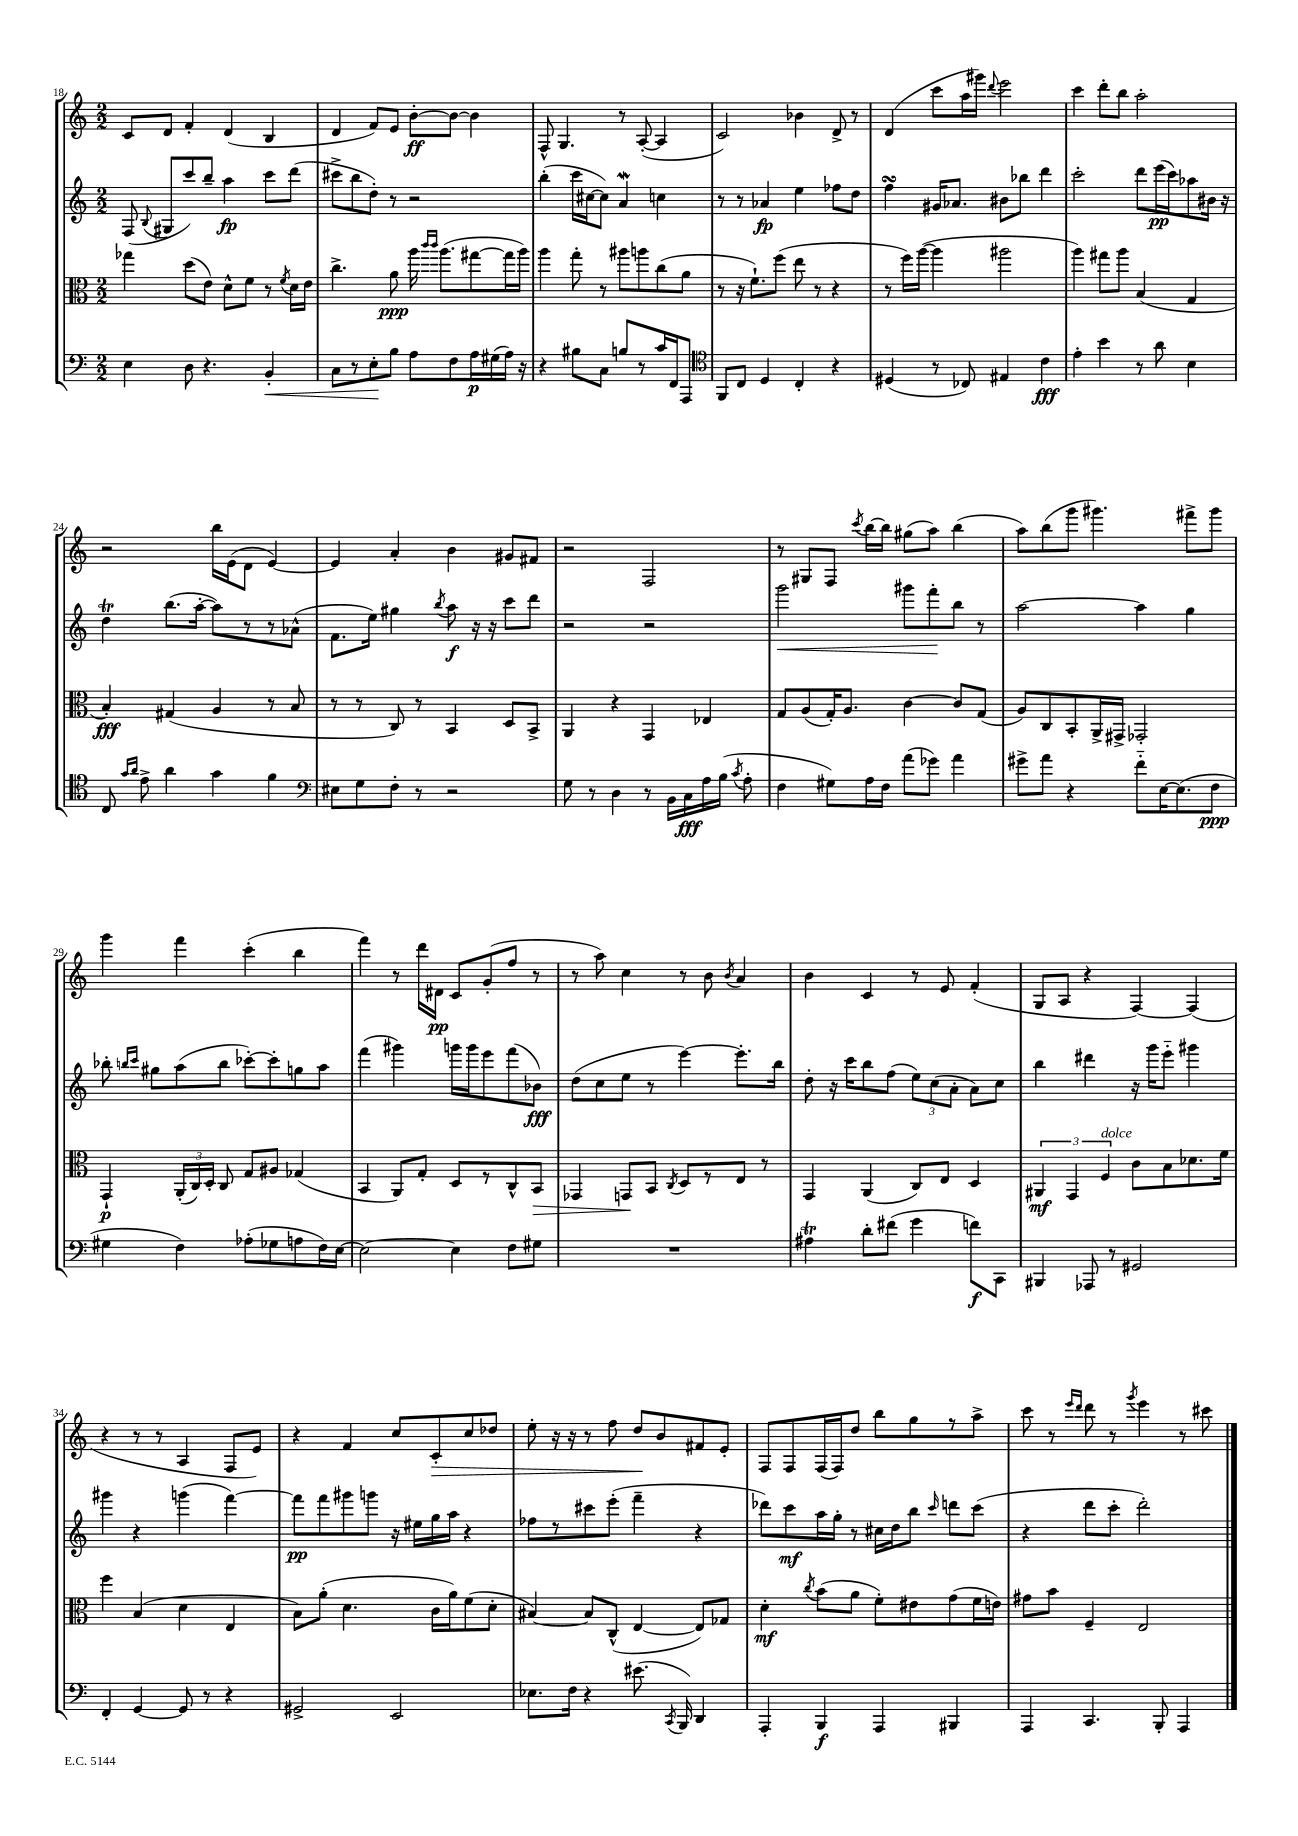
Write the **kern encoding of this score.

**kern	**kern	**kern	**kern
*staff4	*staff3	*staff2	*staff1
*clefF4	*clefC3	*clefG2	*clefG2
*k[]	*k[]	*k[]	*k[]
*M2/2	*M2/2	*M2/2	*M2/2
4E	4gg-	(8F	8c
.	.	8qqB	.
.	.	8G#	8d
8D	(8dd	8ccc)	4f'
4.r	8e)	8bb~	.
.	8d^^	4aa	(4d
.	8f	.	.
4BB'	8r	8ccc	4B
.	8qf	.	.
.	16d	(8ddd	.
.	16e	.	.
=	=	=	=
8C	4.cc^	8ccc#^	4d
8r	.	8bb	.
8E'	.	8dd')	8f)
8B	8a	8r	8e
8A	16aa	2r	[8b'
.	16qqccc	.	.
.	16qqccc	.	.
.	(8.aa	.	.
8F	.	.	8b_
16A	[8gg#	.	4b]
(16G#	.	.	.
16A)	16gg#]	.	.
16r	16aa)	.	.
=	=	=	=
4r	4aa	(4bb'	8F^^
.	.	.	4.G
8B#	8gg'	16ccc	.
.	.	[16cc#	.
8C	8r	8cc#])	.
8B	8aa#	4a	8r
8r	8aa	.	([8A'
16c	(8cc	4cc	4A]
16FF	.	.	.
8AAA	8a	.	.
=	=	=	=
*clefC4	*	*	*
8FF	8r	8r	2c)
8C	16r	8r	.
.	8.f`)	.	.
4D	.	4a-	.
.	(8ff	.	.
4C'	8ee	4ee	4b-
.	8r	.	.
4r	4r	8ff-	8d^
.	.	8dd	8r
=	=	=	=
(4D#	8r	4ff	(4d
.	16ff)	.	.
.	([16aa	.	.
8r	4aa]	16g#	8ccc
.	.	8.a-	.
8C-)	.	.	16aa
.	.	.	16ggg#)
.	.	.	8qqddd
4E#	2aa#	8b#	2eee
.	.	8bb-	.
4c	.	4ddd	.
=	=	=	=
4e'	4aa)	2ccc'	4ccc
4b	8gg#	.	8ddd'
.	8aa	.	8bb
8r	(4B	8ddd	2aa'
8a	.	(16eee	.
.	.	16ccc)	.
4B	4G	8aa-	.
.	.	16b#	.
.	.	16r	.
=	=	=	=
8C	4B')	4dd	2r
16qqg	.	.	.
16qqa	.	.	.
8e^	.	.	.
4a	(4G#	(8.bb	.
.	.	[16aa'	.
4g	4A	8aa])	16bb
.	.	.	(16e
.	.	8r	8d
4f	8r	8r	[4e)
.	8B	(8a-^^	.
=	=	=	=
*clefF4	*	*	*
8E#	8r	8.f	4e]
8G	8r	.	.
.	.	16ee)	.
8F'	8C)	4gg#	4a'
8r	8r	.	.
.	.	8qbb	.
2r	4BB	8aa	4b
.	.	16r	.
.	.	16r	.
.	8D	8ccc	8g#
.	8BB^	8ddd	8f#
=	=	=	=
8G	4AA	2r	2r
8r	.	.	.
4D	4r	.	.
8r	4GG	2r	2F
16BB	.	.	.
16C	.	.	.
16A	4E-	.	.
(16B	.	.	.
8qc	.	.	.
8A'	.	.	.
=	=	=	=
4F	8G	2ggg	8r
.	(8A	.	8G#
8G#)	16G')	.	8F
.	8.A	.	.
.	.	.	8qccc
16A	.	.	[16bb
16F	.	.	16bb]
(8a	[4c	8ggg#	(8gg#
8g-)	.	8fff'	8aa)
4a	8c]	8bb	(4bb
.	(8G	8r	.
=	=	=	=
8g#^	8A)	[2aa	8aa)
8a	8C	.	(8bb
4r	8BB'	.	8ggg
.	16AA^	.	4.ggg#)
.	16GG#^	.	.
8f'~	2GG-'	4aa]	.
[16E	.	.	.
(8.E]	.	.	.
.	.	4gg	8fff#^
8F	.	.	8ggg#
=	=	=	=
4G#	4GG`	8bb-'	4ggg
.	.	16qqbb	.
.	.	16qqccc	.
.	.	8gg#	.
4F)	(24AA'	(8aa	4fff
.	24C)	.	.
.	24D'	.	.
.	8C	8bb	.
(8A-'	8G	[8ccc-')	(4ccc'
8G-	8A#	8ccc-']	.
8A	(4G-	8gg	4bb
16F)	.	8aa	.
[16E	.	.	.
=	=	=	=
2E_	4BB	(4fff	4fff)
.	8AA)	4ggg#)	8r
.	8G'	.	16ddd
.	.	.	16d#
4E]	8D	16ggg	8c
.	.	16ggg	.
.	8r	8eee	(8g'
8F	8C^^	(8fff	8ff
8G#	8BB	8b-)	8r
=	=	=	=
1r	4GG-	(8dd	8r
.	.	8cc	8aa)
.	8GG	8ee	4cc
.	8BB	8r	.
.	8qC	.	.
.	8D	[4eee)	8r
.	8r	.	8b
.	.	.	8qb
.	8E	8.eee']	4a
.	8r	.	.
.	.	16bb	.
=	=	=	=
4A#	4GG	8dd'	4b
.	.	16r	.
.	.	16ccc	.
8d'	(4AA	8bb	4c
(8f#	.	(8ff	.
4g	8C)	12ee)	8r
.	.	(12cc	.
.	8E	.	8e
.	.	12a'	.
8f)	4D	8a)	(4f'
8CC	.	8cc	.
=	=	=	=
4BBB#	6AA#	4bb	8G
.	.	.	8A
.	6GG	.	.
8AAA-	.	4ddd#	4r
.	6F	.	.
8r	.	.	.
2GG#	8c	16r	[4F)
.	.	16ggg	.
.	8B	8eee'~	.
.	8.d-	4ggg#	(4F]
.	16f	.	.
=	=	=	=
4FF'	4ff	4ggg#	4r
[4GG	(4B	4r	8r
.	.	.	8r
8GG]	4d	(4ggg	4A
8r	.	.	.
4r	4E	[4fff)	8F
.	.	.	8e)
=	=	=	=
2GG#^	8B)	8fff]	4r
.	(8a'	8fff	.
.	4.d	8ggg#	4f
.	.	8ggg	.
2EE	.	16r	8cc
.	.	16ee#	.
.	16c	16gg	8c'
.	16a)	16aa	.
.	(8f	4r	8cc
.	8d'	.	8dd-
=	=	=	=
8.E-	[4B#)	8ff-	8ee'
.	.	8r	16r
16F	.	.	16r
4r	8B#]	8ccc#	8r
.	(8C^^	(8eee'	8ff
(8.e#	[4E	4fff~	8dd
.	.	.	8b
8qCC	.	.	.
16BBB)	.	.	.
4DD	8E])	4r	8f#
.	8G-	.	8e'
=	=	=	=
4AAA'	4d'	8ddd-)	8F
.	.	8ccc	8F
.	8qcc	.	.
4BBB	(8b	16aa	(16F
.	.	16gg'	16F)
.	8a	8r	8dd
4AAA	8f')	16cc#	8bb
.	.	16dd	.
.	8e#	8bb	8gg
.	.	16qqccc	.
4BBB#	(8g	8ddd	8r
.	16f	(8ccc	8aa^
.	16e)	.	.
=	=	=	=
4AAA	8g#	4r	8ccc
.	8b	.	8r
.	.	.	16qqeee
.	.	.	16qqddd
4.CC	4F~	8ddd	8ddd
.	.	8ccc'	8r
.	.	.	8qggg
.	2E	2ddd')	4eee
8BBB'	.	.	.
4AAA	.	.	8r
.	.	.	8ccc#
==	==	==	==
*-	*-	*-	*-
